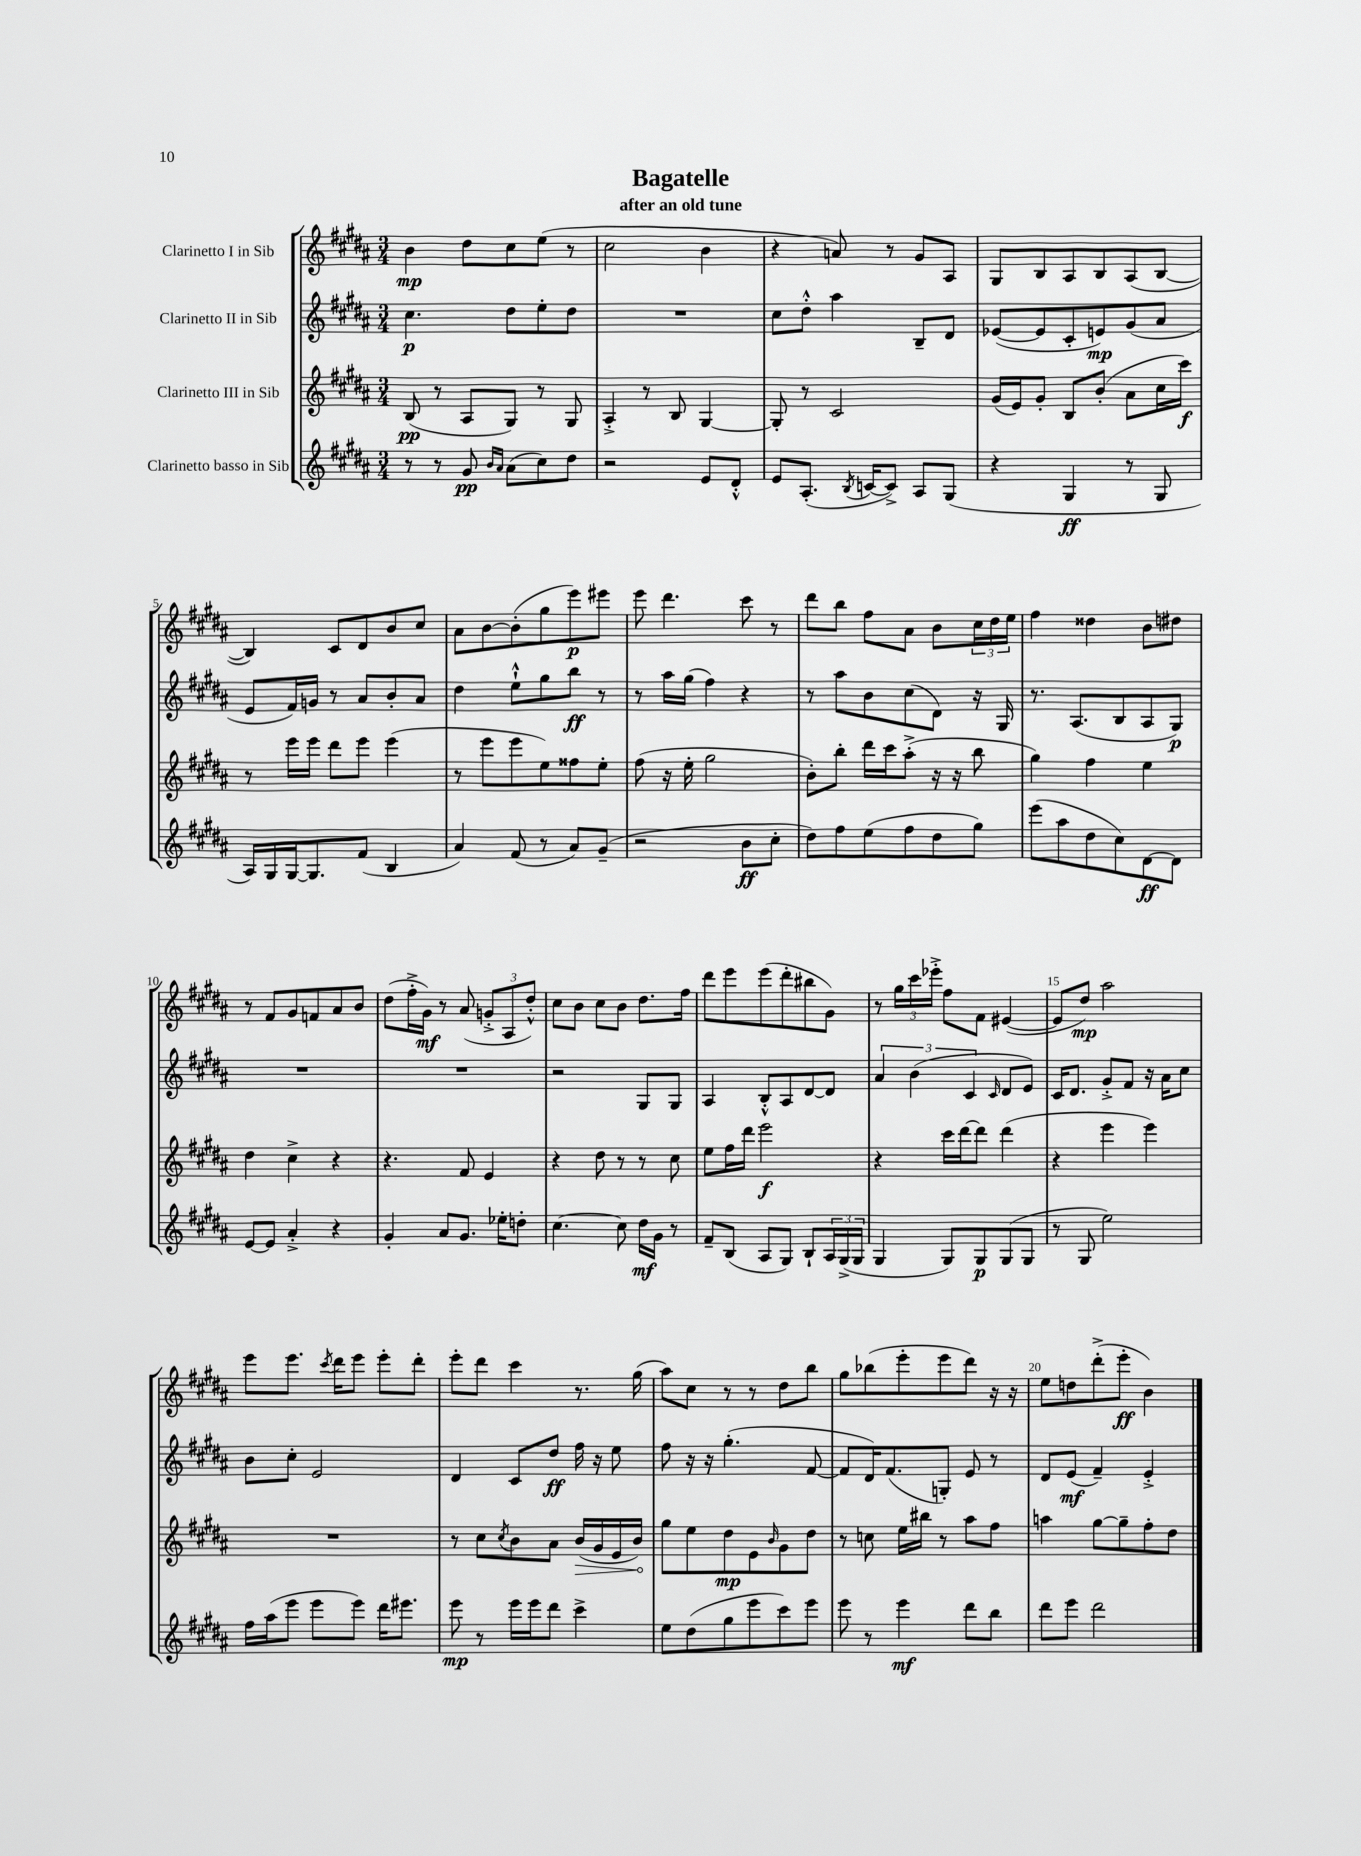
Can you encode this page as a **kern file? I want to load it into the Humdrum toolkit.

**kern	**dynam	**kern	**dynam	**kern	**dynam	**kern	**dynam
*part4	*part4	*part3	*part3	*part2	*part2	*part1	*part1
*staff4	*staff4	*staff3	*staff3	*staff2	*staff2	*staff1	*staff1
*I"Clarinetto basso in Sib	*	*I"Clarinetto III in Sib	*	*I"Clarinetto II in Sib	*	*I"Clarinetto I in Sib	*
*clefG2	*	*clefG2	*	*clefG2	*	*clefG2	*
*k[f#c#g#d#a#]	*	*k[f#c#g#d#a#]	*	*k[f#c#g#d#a#]	*	*k[f#c#g#d#a#]	*
*M3/4	*	*M3/4	*	*M3/4	*	*M3/4	*
=1	=1	=1	=1	=1	=1	=1	=1
8r	.	(8B/	pp	4.cc#\	p	4b\	mp
8r	.	8r	.	.	.	.	.
8g#/	pp	8A#/L	.	.	.	8dd#\L	.
16qqb/LL	.	.	.	.	.	.	.
16qqa#/JJ	.	.	.	.	.	.	.
(8a#\L	.	8G#/J)	.	8dd#\L	.	8cc#\	.
8cc#\)	.	8r	.	8ee'\	.	(8ee\J	.
8dd#\J	.	8G#/	.	8dd#\J	.	8r	.
=2	=2	=2	=2	=2	=2	=2	=2
2r	.	4A#'^/	.	2.r	.	2cc#\	.
.	.	8r	.	.	.	.	.
.	.	8B/	.	.	.	.	.
8e/L	.	[4G#/	.	.	.	4b\	.
8d#'^^/J	.	.	.	.	.	.	.
=3	=3	=3	=3	=3	=3	=3	=3
8e/L	.	8G#'/]	.	8cc#\L	.	4r	.
(8.A#'/J	.	8r	.	8dd#'^^\J	.	.	.
.	.	2c#/	.	4aa#\	.	8an/)	.
8qB/	.	.	.	.	.	.	.
[16cn/KL	.	.	.	.	.	.	.
8c^/J])	.	.	.	.	.	8r	.
8A#/L	.	.	.	8B~/L	.	8g#/L	.
(8G#/J	.	.	.	8d#/J	.	8A#/J	.
=4	=4	=4	=4	=4	=4	=4	=4
4r	.	(16g#/LL	.	([8e-X/L	.	8G#/L	.
.	.	16e/J)	.	.	.	.	.
.	.	8g#'/J	.	8e-/]	.	8B/	.
4G#/	ff	8B/L	.	8c#'/	.	8A#/	.
.	.	(8b'/J	.	8en/)	mp	8B/	.
8r	.	8a#\L	.	(8g#/	.	(8A#/	.
8G#/	.	16cc#\L	.	8a#/J	.	[8B/J	.
.	.	16ccc#\JJ)	f	.	.	.	.
!!LO:LB:g=z
=5	=5	=5	=5	=5	=5	=5	=5
16A#/LL)	.	8r	.	8e/L	.	4B/])	.
16G#/	.	.	.	.	.	.	.
[16G#/J	.	16eee\LL	.	16f#/L)	.	.	.
8.G#/]	.	16eee\JJ	.	16gn/JJ	.	.	.
.	.	8ddd#\L	.	8r	.	8c#/L	.
(8f#/J	.	8eee\J	.	8a#/L	.	8d#/	.
4B/	.	(4eee\	.	8b'/	.	8b/	.
.	.	.	.	8a#/J	.	8cc#/J	.
=6	=6	=6	=6	=6	=6	=6	=6
4a#/)	.	8r	.	4dd#\	.	8a#\L	.
.	.	8eee\L	.	.	.	[8b\	.
(8f#/	.	8eee\	.	8ee`^^\L	.	(8b'\]	.
8r	.	8ee\)	.	8gg#\	.	8gg#\	.
8a#/L)	.	8ff##X\	.	8bb\J	ff	8eee\)	p
(8g#~/J	.	8ee'\J	.	8r	.	8eee#X\J	.
=7	=7	=7	=7	=7	=7	=7	=7
2r	.	(8ff#\	.	8r	.	8eee\	.
.	.	16r	.	16aa#\LL	.	4.ddd#\	.
.	.	16ee'\	.	(16gg#\JJ	.	.	.
.	.	2gg#\	.	4ff#\)	.	.	.
8b\L	ff	.	.	4r	.	8ccc#\	.
8cc#'\J	.	.	.	.	.	8r	.
=8	=8	=8	=8	=8	=8	=8	=8
8dd#\L)	.	8b'\L)	.	8r	.	8ddd#\L	.
8ff#\	.	8bb'\J	.	8aa#\L	.	8bb\J	.
(8ee\	.	16ddd#\LL	.	8b\	.	8ff#\L	.
.	.	16ccc#\J	.	.	.	.	.
8ff#\	.	(8aa#'^\J	.	(8cc#\	.	8a#\J	.
8dd#\	.	16r	.	8d#\J)	.	8b\L	.
.	.	16r	.	.	.	.	.
8gg#\J)	.	8bb\	.	16r	.	24cc#\L	.
.	.	.	.	.	.	24dd#\	.
.	.	.	.	16G#/	.	.	.
.	.	.	.	.	.	24ee\JJ	.
=9	=9	=9	=9	=9	=9	=9	=9
(8eee\L	.	4gg#\)	.	8.r	.	4ff#\	.
8aa#\	.	.	.	.	.	.	.
.	.	.	.	(8.A#/L	.	.	.
8dd#\	.	4ff#\	.	.	.	4dd##X\	.
8cc#\)	.	.	.	8B/	.	.	.
[8d#\	ff	4ee\	.	8A#/	.	8b\L	.
8d#\J]	.	.	.	8G#/J)	p	8dd#X\J	.
!!LO:LB:g=z
=10	=10	=10	=10	=10	=10	=10	=10
[8e/L	.	4dd#\	.	2.r	.	8r	.
8e/J]	.	.	.	.	.	8f#/L	.
4a#'^/	.	4cc#^\	.	.	.	8g#/	.
.	.	.	.	.	.	8fn/	.
4r	.	4r	.	.	.	8a#/	.
.	.	.	.	.	.	8b/J	.
=11	=11	=11	=11	=11	=11	=11	=11
4g#'/	.	4.r	.	2.r	.	(8dd#\L	.
.	.	.	.	.	.	16ff#'^\L	.
.	.	.	.	.	.	16g#\JJ)	mf
8a#/L	.	.	.	.	.	8r	.
8.g#/J	.	8f#/	.	.	.	(8a#/	.
.	.	4e/	.	.	.	12gn'^/L	.
16ee-X'\KL	.	.	.	.	.	.	.
.	.	.	.	.	.	12A#/	.
8ddn'\J	.	.	.	.	.	.	.
.	.	.	.	.	.	12dd#'^^/J)	.
=12	=12	=12	=12	=12	=12	=12	=12
[4.cc#\	.	4r	.	2r	.	8cc#\L	.
.	.	.	.	.	.	8b\J	.
.	.	8dd#\	.	.	.	8cc#\L	.
8cc#\]	.	8r	.	.	.	8b\J	.
16dd#\LL	mf	8r	.	8G#/L	.	8.dd#\L	.
16g#\JJ	.	.	.	.	.	.	.
8r	.	8cc#\	.	8G#/J	.	.	.
.	.	.	.	.	.	16ff#\Jk	.
=13	=13	=13	=13	=13	=13	=13	=13
8f#~/L	.	8ee\L	.	4A#/	.	8ddd#\L	.
(8B/J	.	16ff#\L	.	.	.	8eee\	.
.	.	16ddd#\JJ	.	.	.	.	.
8A#/L	.	2eee\	f	8B'^^/L	.	(8eee\	.
8G#/J)	.	.	.	8A#/	.	8ddd#'\	.
8B`/L	.	.	.	[8d#/	.	8bb#X\	.
24A#/L	.	.	.	8d#/J]	.	8g#\J)	.
(24G#^/	.	.	.	.	.	.	.
24G#/JJ	.	.	.	.	.	.	.
=14	=14	=14	=14	=14	=14	=14	=14
4G#/	.	4r	.	6a#/	.	8r	.
.	.	.	.	.	.	24gg#\LL	.
.	.	.	.	(6b\	.	24ccc#\	.
.	.	.	.	.	.	24eee-X'^\JJ	.
8G#/L)	.	16ccc#\LL	.	.	.	8ff#\L	.
.	.	[16ddd#\J	.	.	.	.	.
.	.	.	.	6c#/	.	.	.
8G#/	p	8ddd#\J]	.	.	.	8f#\J	.
.	.	.	.	16qqc#/	.	.	.
(8G#/	.	(4ddd#\	.	8d#/L	.	([4e#X/	.
8G#/J	.	.	.	8e/J)	.	.	.
=15	=15	=15	=15	=15	=15	=15	=15
8r	.	4r	.	16c#/KL	.	8e#/L]	.
.	.	.	.	8.d#/J	.	.	.
8G#/	.	.	.	.	.	8dd#/J)	mp
2ee\)	.	4eee\	.	8g#'^/L	.	2aa#\	.
.	.	.	.	8f#/J	.	.	.
.	.	4eee\)	.	16r	.	.	.
.	.	.	.	16a#\KL	.	.	.
.	.	.	.	8cc#\J	.	.	.
!!LO:LB:g=z
=16	=16	=16	=16	=16	=16	=16	=16
16ff#\LL	.	2.r	.	8b\L	.	8eee\L	.
(16aa#\J	.	.	.	.	.	.	.
8eee\J	.	.	.	8cc#'\J	.	8.eee\J	.
8eee\L	.	.	.	2e/	.	.	.
.	.	.	.	.	.	8qccc#/	.
.	.	.	.	.	.	16ddd#\KL	.
8eee\J)	.	.	.	.	.	8eee\J	.
16ddd#\KL	.	.	.	.	.	8eee'\L	.
8.eee#X\J	.	.	.	.	.	.	.
.	.	.	.	.	.	8ddd#'\J	.
=17	=17	=17	=17	=17	=17	=17	=17
8eee\	mp	8r	.	4d#/	.	8eee'\L	.
8r	.	8cc#\L	.	.	.	8ddd#\J	.
.	.	8qcc#/	.	.	.	.	.
16eee\LL	.	8b\	.	8c#/L	.	4ccc#\	.
16eee\J	.	.	.	.	.	.	.
8ddd#\J	.	8a#\J	.	8dd#/J	ff	.	.
!	!	!	!LO:HP:b	!	!	!	!
4ccc#^\	.	(16b/LL	>	16ff#\	.	8.r	.
.	.	16g#/	.	16r	.	.	.
.	.	16e/	.	8ee\	.	.	.
.	.	16b/JJ)	.	.	.	(16gg#\	.
.	.	.	]	.	.	.	.
=18	=18	=18	=18	=18	=18	=18	=18
8ee\L	.	8gg#\L	.	8ff#\	.	8aa#\L)	.
(8dd#\	.	8ee\	.	16r	.	8cc#\J	.
.	.	.	.	16r	.	.	.
8gg#\	.	8dd#\	mp	(4.gg#'\	.	8r	.
8eee\	.	8e\	.	.	.	8r	.
.	.	16qqb/	.	.	.	.	.
8ccc#\)	.	8g#\	.	.	.	8dd#\L	.
8eee\J	.	8dd#\J	.	[8f#/	.	8bb\J	.
=19	=19	=19	=19	=19	=19	=19	=19
8eee\	.	8r	.	8f#/L]	.	8gg#\L	.
8r	.	8ccn\	.	16d#/K)	.	(8bb-X\	.
.	.	.	.	(8.f#/	.	.	.
4eee\	mf	16ee\LL	.	.	.	8eee'\	.
.	.	16bb#X\JJ	.	.	.	.	.
.	.	8r	.	8Gn'/J)	.	8eee\	.
8ddd#\L	.	8aa#\L	.	8e/	.	8ddd#\J)	.
8bb\J	.	8ff#\J	.	8r	.	16r	.
.	.	.	.	.	.	16r	.
=20	=20	=20	=20	=20	=20	=20	=20
8ddd#\L	.	4aan\	.	8d#/L	.	8ee\L	.
8eee\J	.	.	.	(8e/J	mf	8ddn\	.
2ddd#\	.	[8gg#\L	.	4f#~/)	.	(8ddd#'^\	.
.	.	8gg#~\]	.	.	.	8eee'\J	ff
.	.	8ff#'\	.	4e'^/	.	4b\)	.
.	.	8dd#\J	.	.	.	.	.
==	==	==	==	==	==	==	==
*-	*-	*-	*-	*-	*-	*-	*-
